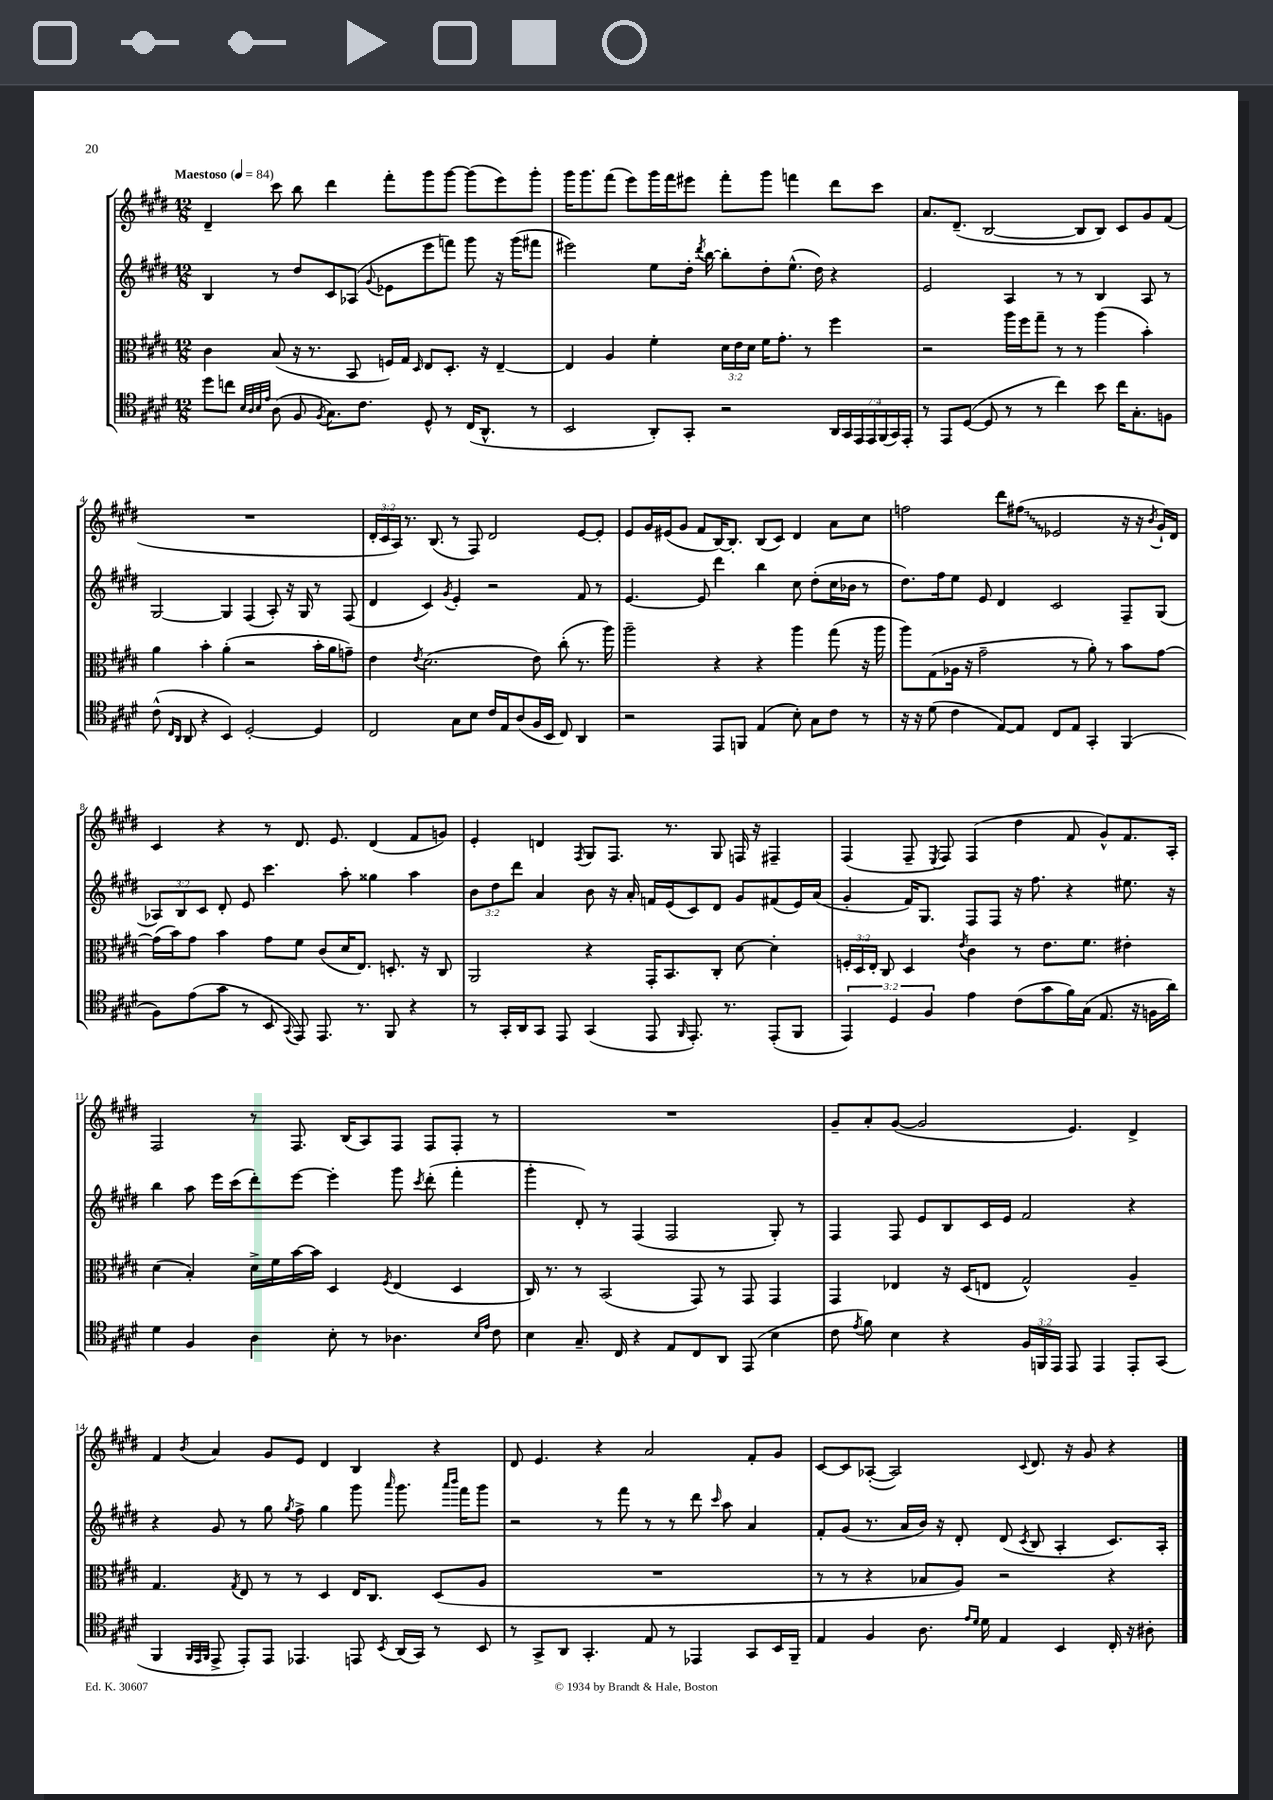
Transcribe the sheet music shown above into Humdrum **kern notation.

**kern	**kern	**kern	**kern
*staff4	*staff3	*staff2	*staff1
*clefC4	*clefC3	*clefG2	*clefG2
*k[f#c#g#d#]	*k[f#c#g#d#]	*k[f#c#g#d#]	*k[f#c#g#d#]
*M12/8	*M12/8	*M12/8	*M12/8
*MM84	*MM84	*MM84	*MM84
8dd#	4c#	4B	4d#~
8cc	.	.	.
32qqB	.	.	.
32qqA	.	.	.
32qqB	.	.	.
32qqe	.	.	.
(8A	(8B	8r	8ccc#
8F#	16r	8dd#	8bb
.	8.r	.	.
8qF#	.	.	.
8.G#)	.	8c#	4ddd#
.	8BB	(8A-	.
8.c#	.	.	.
.	.	8qqg#	.
.	16F)	8e-	8fff#'
.	16G#	.	.
.	16qqD#	.	.
8D#^^	8E	8eee	8ggg#
8r	8.D#'	8fff)	[8ggg#
(16C#	.	8ggg#	(8ggg#]
8.AA^^	16r	.	.
.	[4E~	16r	8eee)
.	.	(16ggg#	.
8r	.	8fff#	8ggg#'
=	=	=	=
2BB	4E]	2eee#)	16ggg#
.	.	.	8.ggg#
.	4A	.	(8fff#
.	.	.	8eee)
8AA')	4f#'	8ee	16ggg#
.	.	.	16fff#
8GG#'	.	16dd#'	8eee#
.	.	8qddd#	.
.	.	[16bb	.
2r	24d#	8bb']	8fff#'
.	24e	.	.
.	24d#	.	.
.	16f#	8dd#'	8ggg#
.	8.g#'	.	.
.	.	(8.ee^^	4fff
.	8r	.	.
.	.	16dd#)	.
28AA	4ff#	4r	8ddd#
28GG#	.	.	.
28EE	.	.	.
28EE	.	.	.
.	.	.	8ccc#
(28FF#	.	.	.
28GG#)	.	.	.
28EE'	.	.	.
=	=	=	=
8r	2r	2e	8.a
8EE	.	.	.
.	.	.	(8.d#~
([8D#	.	.	.
8D#]	.	.	[2B
8r	16aa	4A	.
.	16ff#	.	.
8r	8gg#~	.	.
4cc#)	8r	8r	.
.	8r	8r	8B]
8b	(4aa	4B	8B)
16cc#	.	.	8c#
8.G#'	.	.	.
.	4b')	8A	8g#
8F	.	8r	(8f#
=	=	=	=
(8c#^^	4a	[2G#	1.r
16qqC#	.	.	.
16qqAA	.	.	.
8AA	.	.	.
4r	4b'	.	.
4BB)	(4a'	4G#]	.
[2D#'	2r	(4F#	.
.	.	8A')	.
.	.	16r	.
.	.	16G#	.
4D#]	16b'	8r	.
.	16a	.	.
.	8g~)	(8F#	.
=	=	=	=
2C#	4e	4d#	24d#'
.	.	.	24c#
.	.	.	24A)
.	.	.	8.r
.	8qe	.	.
.	(2.d#	4c#)	.
.	.	.	(8.B
.	.	8qg#	.
8G#	.	4e'	8r
8B	.	.	8F#)
16c#	.	2r	2d#
16E	.	.	.
(8A	.	.	.
16F#	8e)	.	.
16BB	.	.	.
8C#)	(8cc#'	.	.
4AA	8.r	8f#	[8e
.	.	8r	8e']
.	16aa)	.	.
=	=	=	=
2r	2aa~	[4.e	8e
.	.	.	16g#
.	.	.	(16e#
.	.	.	8g#
.	.	8e]	8f#
8EE	4r	4ddd#	[16B)
.	.	.	8.B']
8FF	.	.	.
(4E	4r	4bb	(8B
.	.	.	8c#)
8B')	4aa	8cc#	4d#
8G#	.	(8dd#'	.
8c#	(8gg#	16cc#	8a
.	.	16b-	.
8r	16r	8r	8cc#
.	16aa	.	.
=	=	=	=
16r	8aa)	8.dd#)	2ff
16r	.	.	.
(8d#	(8G#	.	.
.	.	16ff#	.
4c#	16A-	8ee	.
.	16r	.	.
.	2g#~	8e	.
[8E)	.	4d#	8ddd#
8E]	.	.	(8ff#
8C#	.	2c#	2e-
8E	8r	.	.
4GG#'	8a')	.	.
.	8r	.	.
(4FF#	8b	8F#~	16r
.	.	.	16r
.	.	.	8qb
.	[8g#	(8G#	16g#`)
.	.	.	16d#
=	=	=	=
8F#)	(16g#]	12A-)	4c#
.	16b)	.	.
.	.	12B	.
(8e	8g#	.	.
.	.	12c#	.
8g#	4b	8d#'	4r
8r	.	8e	.
8BB	8g#	4.ccc#	8r
8qqGG#	.	.	.
8EE)	8f#	.	8.d#
8.EE	(8c#	.	.
.	.	.	8.e
.	16d#	8aa'	.
8.r	8.E)	.	.
.	.	4gg##	(4d#
8FF#	8.D'	.	.
4r	.	4aa	8f#
.	16r	.	.
.	8C#	.	8g)
=	=	=	=
8r	2AA	12b	4e'
.	.	12dd#	.
16GG#'	.	.	.
.	.	12ddd#	.
16AA	.	.	.
8GG#	.	4a	4d
8EE	.	.	.
.	.	.	8qF#
(4GG#	4r	8b	8G#
.	.	16r	8.F#
.	.	16a'	.
8EE	16GG#'	16f	.
.	8.BB	(16e	8.r
16qqFF#	.	.	.
8.EE')	.	8c#)	.
.	8C#'	8d#	8G#
8.r	.	.	.
.	[8d#	8g#	16F
.	.	.	16r
(8EE'	4d#']	(8f#	4F#~
8FF#	.	16e)	.
.	.	(16a	.
=	=	=	=
6EE)	24F'	4g#'	(4F#
.	24D#	.	.
.	24E'	.	.
.	8C#	.	.
6D#	.	.	.
.	4D#	16f#)	8F#~
.	.	8.G#	.
6F#	.	.	.
.	.	.	8qE
.	.	.	8F#)
.	8qe	.	.
4e	4c#	8F#	(4F#
.	.	8F#	.
(8c#	8r	16r	4dd#
.	.	8.ff#	.
8g#	8.e	.	.
16f#)	.	4r	8f#
(16G#	8.f#	.	.
8.E	.	.	8g#^^)
.	4e#'	8.ee#	8.f#
16r	.	.	.
16F	.	.	.
16a)	.	16r	16A'
=	=	=	=
4d#	(4d#	4bb	2F#
4F#	4B')	8aa	.
.	.	16eee	.
.	.	(16ccc#	.
4A	16d#^	8ddd#')	8r
.	16f#	.	.
.	[16b	[8eee	8.F#
.	16b]	.	.
8B'	4D#	4eee']	.
.	.	.	(16B
8r	.	.	8A)
.	8qF#	.	.
4.A-	(4E	8ggg#	8F#
.	.	8qccc#	.
.	.	(8ddd#'	8F#
.	4D#	4fff#'	8F#'
16qqB	.	.	.
16qqe	.	.	.
8c#	.	.	8r
=	=	=	=
4B	16C#)	4ggg#'	1.r
.	8.r	.	.
8.G#~	8r	8d#')	.
.	(2BB	8r	.
16C#	.	.	.
4r	.	(4F#	.
8E	.	2F#	.
8C#	8GG#)	.	.
8AA	8r	.	.
(8EE	8GG#	.	.
4B	4GG#	8G#')	.
.	.	8r	.
=	=	=	=
8c#	4GG#	4F#	8g#~
8qe	.	.	.
8f#)	.	.	8a'
4B	4E-	8F#	([8g#
.	.	8e	2g#]
4r	16r	8B	.
.	(16D#	.	.
.	8E	16c#	.
.	.	16e	.
24F#	2G#^^)	2f#	.
24FF	.	.	.
24EE	.	.	.
8EE	.	.	4.e)
4EE	.	.	.
8EE'	4A~	4r	4d#^
(8GG#	.	.	.
=	=	=	=
4FF#	4.G#	4r	4f#
32qqFF#	.	.	.
32qqEE	.	.	.
32qqFF#	.	.	8qb
8EE^	.	8g#	4a
.	8qG#	.	.
8EE')	8E	8r	.
8EE	8r	8gg#	8g#
.	.	8qgg#	.
4.EE-	8r	8ff#^	8e
.	4D#	4gg#	4d#
8EE	16E	8ggg#	4B
.	8.C#	.	.
8qBB	.	16qqaaa	.
(16AA	.	8.ggg#	.
16GG#)	.	.	.
8r	(8D#	.	4r
.	.	16qqaaa	.
.	.	16qqbbb	.
.	.	16fff#	.
8BB	8A	8ggg#	.
=	=	=	=
8r	1.r	2r	8d#
8GG#^	.	.	4.e
8AA	.	.	.
4.GG#'	.	.	.
.	.	8r	4r
.	.	8fff#	.
8E	.	8r	2a
8r	.	8r	.
4EE-	.	8ddd#	.
.	.	16qqccc#	.
.	.	8aa	.
8GG#	.	4a	8f#'
16BB	.	.	8g#
16FF#~	.	.	.
=	=	=	=
4E	8r	8f#'	[8c#
.	8r	(8g#	8c#]
4F#	4r	8.r	([8A-'
.	.	.	2A-])
.	.	16a	.
8.A	8B-	16b)	.
.	.	16r	.
.	8A)	8d#'	.
16qqe	.	.	.
16qqd#	.	.	.
16d#	.	.	.
4E	2r	(8d#	.
.	.	8qc#	8qqc#
.	.	8B	8.d#
4BB	.	4A'	.
.	.	.	16r
.	.	.	8g#
16C#'	4r	8.c#)	4r
16r	.	.	.
8A#'	.	.	.
.	.	16A'	.
==	==	==	==
*-	*-	*-	*-
